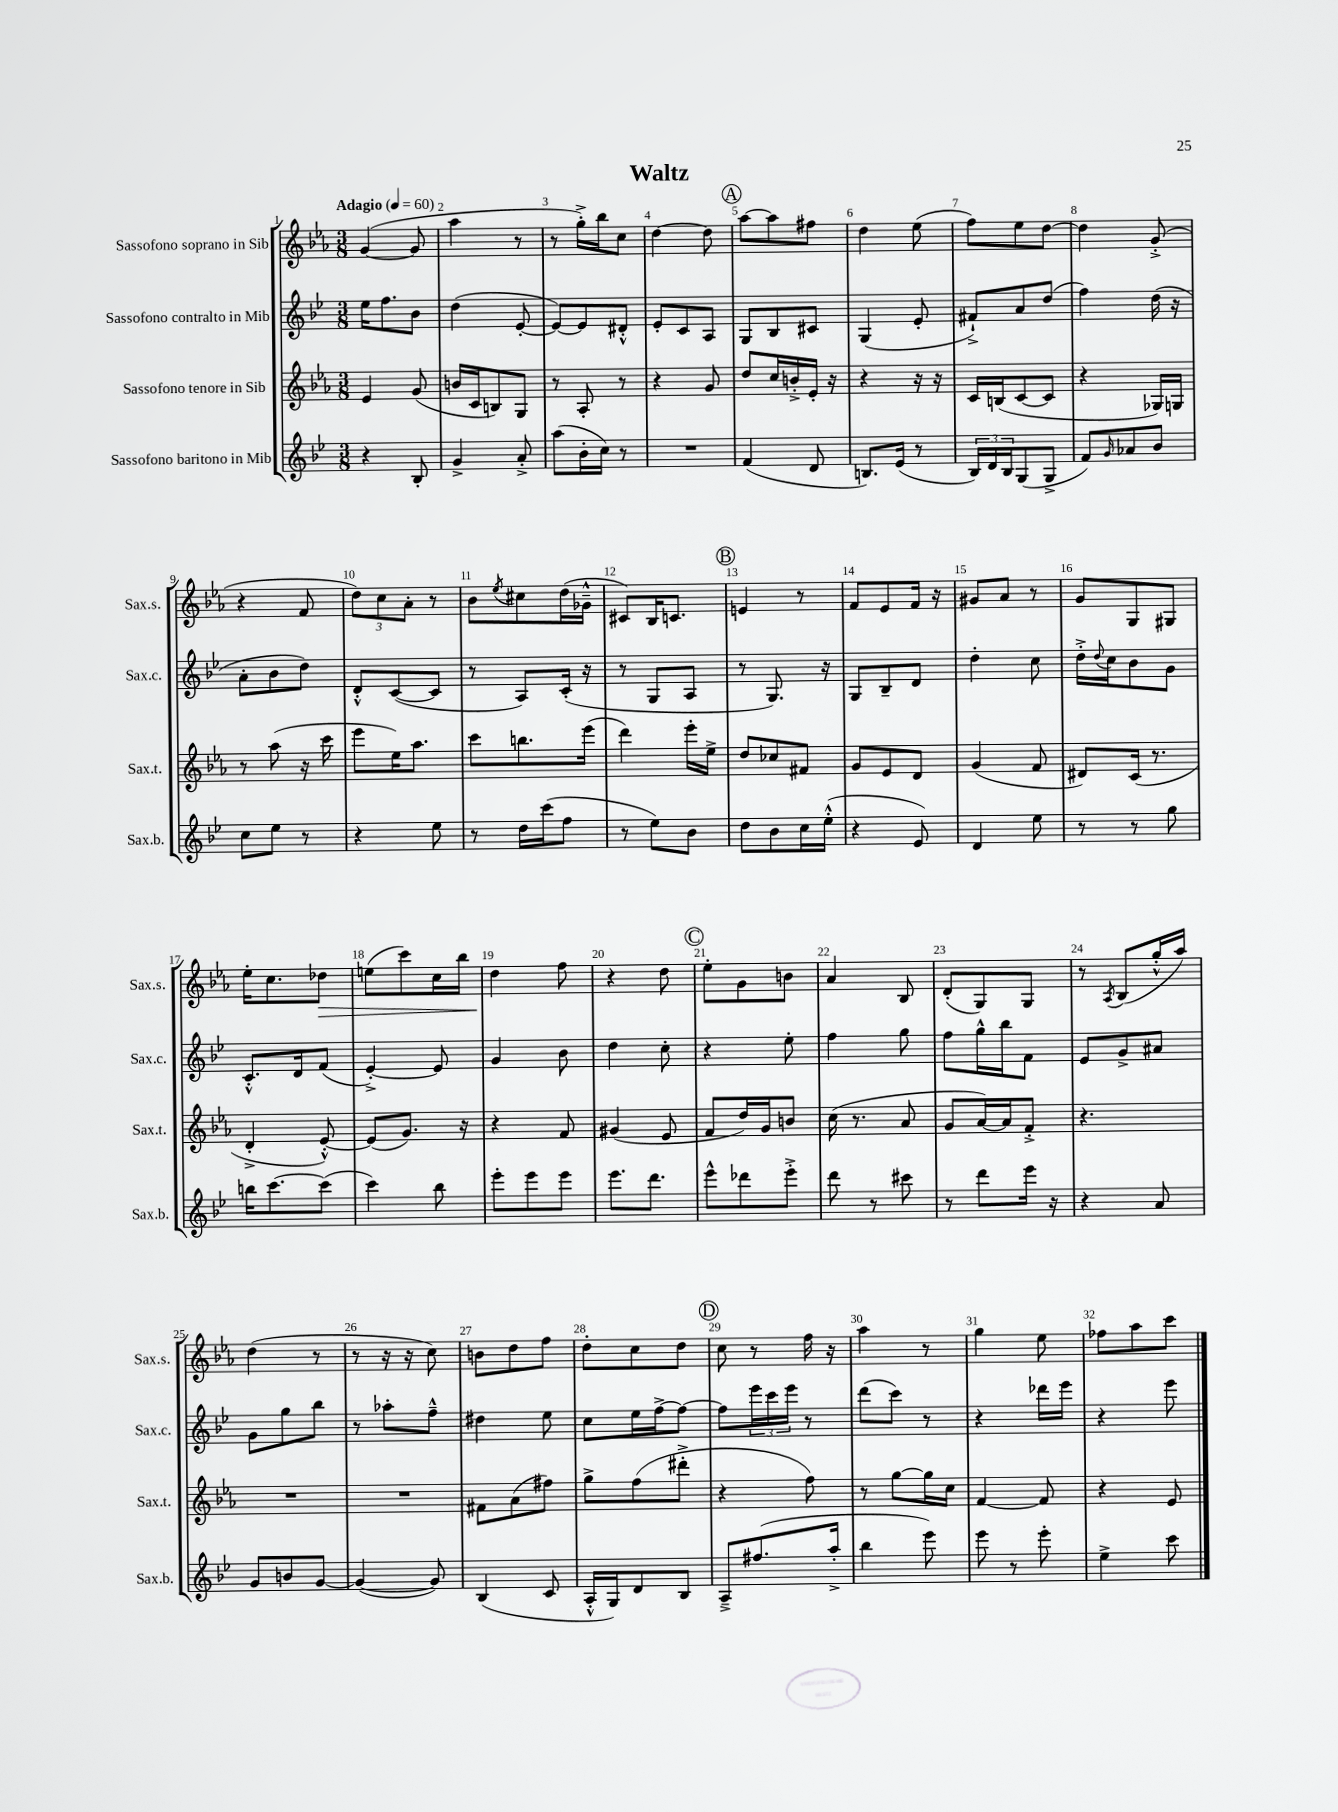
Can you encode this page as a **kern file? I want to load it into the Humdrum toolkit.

**kern	**kern	**kern	**kern	**dynam
*part4	*part3	*part2	*part1	*part1
*staff4	*staff3	*staff2	*staff1	*staff1
*I"Sassofono baritono in Mib	*I"Sassofono tenore in Sib	*I"Sassofono contralto in Mib	*I"Sassofono soprano in Sib	*
*I'Sax.b.	*I'Sax.t.	*I'Sax.c.	*I'Sax.s.	*
*clefG2	*clefG2	*clefG2	*clefG2	*
*k[b-e-]	*k[b-e-a-]	*k[b-e-]	*k[b-e-a-]	*
*M3/8	*M3/8	*M3/8	*M3/8	*
*MM60	*MM60	*MM60	*MM60	*
=1	=1	=1	=1	=1
!	!	!	!LO:TX:a:B:t=Adagio	!
4r	4e-/	16ee-\KL	([4g/	.
.	.	8.ff\	.	.
8B-'/	(8g/	8b-\J	8g/]	.
=2	=2	=2	=2	=2
4g^/	16bn/LL	(4dd\	4aa-\	.
.	16c/J	.	.	.
.	8Bn/)	.	.	.
8a'^/	8G/J	[8e-'/	8r	.
=3	=3	=3	=3	=3
(8aa\L	8r	8e-/L_)	8r	.
16b-'\L	8A-'/	8e-/]	16gg'^\LL)	.
16cc\JJ)	.	.	16bb-\J	.
8r	8r	8d#X'^^/J	8cc\J	.
=4	=4	=4	=4	=4
4.r	4r	8e-'/L	[4dd\	.
.	.	8c/	.	.
.	8g/	8A/J	8dd\]	.
!!LO:REH:place=s1:t=A
=5	=5	=5	=5	=5
(4f/	8dd/L	8G/L	[8aa-\L	.
.	16cc/L	8B-/	8aa-\]	.
.	16bn'^/	.	.	.
8d/	16e-'/JJ	8c#X/J	8ff#X\J	.
.	16r	.	.	.
=6	=6	=6	=6	=6
8.Bn/L)	4r	(4G/	4dd\	.
(16e-/Jk	.	.	.	.
8r	16r	8e-'/	(8ee-\	.
.	16r	.	.	.
=7	=7	=7	=7	=7
24B-/LL)	16c/LL	8f#X`^/L)	8ff\L)	.
24d/	.	.	.	.
.	(16Bn/J	.	.	.
24B-/J	.	.	.	.
(8G/	[8c/	8a/	8ee-\	.
8G^/J	8c/J]	(8dd/J	[8dd\J	.
=8	=8	=8	=8	=8
8f/L)	4r	4ff\)	4dd\]	.
16qqg/	.	.	.	.
8a-X/	.	.	.	.
8b-/J	16G-X/LL)	(16dd\	(8g'^/	.
.	16Gn/JJ	16r	.	.
!!LO:LB:g=z
=9	=9	=9	=9	=9
8cc\L	8r	8a'\L	4r	.
8ee-\J	(8aa-\	8b-\	.	.
8r	16r	8dd\J)	8f/	.
.	16ccc\	.	.	.
=10	=10	=10	=10	=10
4r	8eee-\L	8d'^^/L	12dd\L)	.
.	.	.	12cc\	.
.	16ee-\K)	([8c/	.	.
.	.	.	12a-'\J	.
.	8.aa-\J	.	.	.
8ee-\	.	8c/J]	8r	.
=11	=11	=11	=11	=11
8r	8ccc\L	8r	8b-\L	.
.	.	.	8qee-/	.
16dd\LL	8.bbn\	8A/L)	8cc#X\	.
(16ccc\J	.	.	.	.
8ff\J	.	(16c'/Jk	(16dd\L	.
.	(16eee-\Jk	16r	16g-X~^^\JJ	.
=12	=12	=12	=12	=12
8r	4ddd\)	8r	8c#X/L)	.
8ee-\L)	.	8G/L	16B-/K	.
.	.	.	8.cn/J	.
8b-\J	16eee-'\LL	8A/J	.	.
.	16ee-^\JJ	.	.	.
!!LO:REH:place=s1:t=B
=13	=13	=13	=13	=13
8dd\L	8dd/L	8r	4en/	.
8b-\	8cc-X/	8.G/)	.	.
16cc\L	8f#X/J	.	8r	.
(16ee-'^^\JJ	.	16r	.	.
=14	=14	=14	=14	=14
4r	8g/L	8G/L	8f/L	.
.	8e-/	8B-~/	8e-/	.
8e-/)	8d/J	8d/J	16f/Jk	.
.	.	.	16r	.
=15	=15	=15	=15	=15
4d/	(4g/	4dd'\	8g#X/L	.
.	.	.	8a-/J	.
8ee-\	8f/	8cc\	8r	.
=16	=16	=16	=16	=16
8r	8d#X/L)	16dd'^\LL	8g/L	.
.	.	8qqdd/	.	.
.	.	16cc\J	.	.
8r	(16c/Jk	8b-\	8G/	.
.	8.r	.	.	.
8gg\	.	8g\J	8G#X/J	.
!!LO:LB:g=z
=17	=17	=17	=17	=17
16bbn\KL	4d'^/	8.c'^^/L	16ee-'\KL	.
[8.ccc\	.	.	8.cc\	.
.	.	16d/k	.	.
!	!	!	!	!LO:HP:b
(8ccc\J]	[8e-'^^/)	(8f/J	8dd-X\J	>
=18	=18	=18	=18	=18
4ccc\)	(8e-/L]	[4e-'^/)	(8een\L	.
.	8.g/J)	.	8ccc\)	.
8bb-\	.	8e-/]	16cc\L	.
.	16r	.	16bb-\JJ	.
=19	=19	=19	=19	=19
8eee-'\L	4r	4g/	4dd\	.
8eee-\	.	.	.	.
8eee-\J	8f/	8b-\	8ff\	]
=20	=20	=20	=20	=20
8.eee-\L	(4g#X/	4dd\	4r	.
8.ddd\J	.	.	.	.
.	8e-/	8cc'\	8dd\	.
!!LO:REH:place=s1:t=C
=21	=21	=21	=21	=21
8eee-^^\L	8f/L	4r	8ee-'\L	.
8ddd-X\	16dd/L)	.	8g\	.
.	16g/J	.	.	.
8eee-'^\J	8bn/J	8ee-'\	8bn\J	.
=22	=22	=22	=22	=22
8ddd\	(16cc\	4ff\	4a-/	.
.	8.r	.	.	.
8r	.	.	.	.
8ccc#X\	8a-/	8gg\	8B-/	.
=23	=23	=23	=23	=23
8r	8g/L	8ff\L	(8d'/L	.
8ddd\L	[16a-/L)	16gg^^\L	8G/)	.
.	16a-/J]	16bb-\J	.	.
16eee-\Jk	8f'^/J	8f\J	8G/J	.
16r	.	.	.	.
=24	=24	=24	=24	=24
4r	4.r	8e-/L	8r	.
.	.	.	8qA-/	.
.	.	8g^/	(8B-/L	.
8a/	.	8a#X/J	16gg'^^/L	.
.	.	.	16aa-/JJ)	.
!!LO:LB:g=z
=25	=25	=25	=25	=25
8g/L	4.r	8g\L	(4dd\	.
8bn/	.	8gg\	.	.
[8g/J	.	8bb-\J	8r	.
=26	=26	=26	=26	=26
(4g/_	4.r	8r	8r	.
.	.	8aa-X'\L	16r	.
.	.	.	16r	.
8g/])	.	8ff~^^\J	8cc\)	.
=27	=27	=27	=27	=27
(4B-/	8f#X\L	4dd#X\	8bn\L	.
.	(8a-\	.	8dd\	.
8c/	8ff#X\J)	8ee-\	8ff\J	.
=28	=28	=28	=28	=28
16A'^^/LL	8gg^\L	8cc\L	8dd'\L	.
16G/J)	.	.	.	.
8d/	(8ff\	16ee-\L	8cc\	.
.	.	[16ff^\J	.	.
8B-/J	8ddd#X'^\J	8ff\J_	8dd\J	.
!!LO:REH:place=s1:t=D
=29	=29	=29	=29	=29
8A~^/L	4r	8ff\L]	8cc\	.
(8.ff#X/	.	24eee-\L	8r	.
.	.	24ccc\	.	.
.	.	24eee-\JJ	.	.
.	8ff\)	8r	16ff\	.
16aa'^/Jk	.	.	16r	.
=30	=30	=30	=30	=30
4bb-\	8r	(8ddd\L	4aa-\	.
.	[8gg\L	8ccc\J)	.	.
8eee-\)	16gg\L]	8r	8r	.
.	16cc\JJ	.	.	.
=31	=31	=31	=31	=31
8eee-\	[4f/	4r	4gg\	.
8r	.	.	.	.
8eee-'\	8f/]	16ddd-X\LL	8ee-\	.
.	.	16eee-\JJ	.	.
=32	=32	=32	=32	=32
4ee-^\	4r	4r	8ff-X\L	.
.	.	.	8aa-\	.
8ccc\	8e-/	8eee-\	8ccc\J	.
==	==	==	==	==
*-	*-	*-	*-	*-
